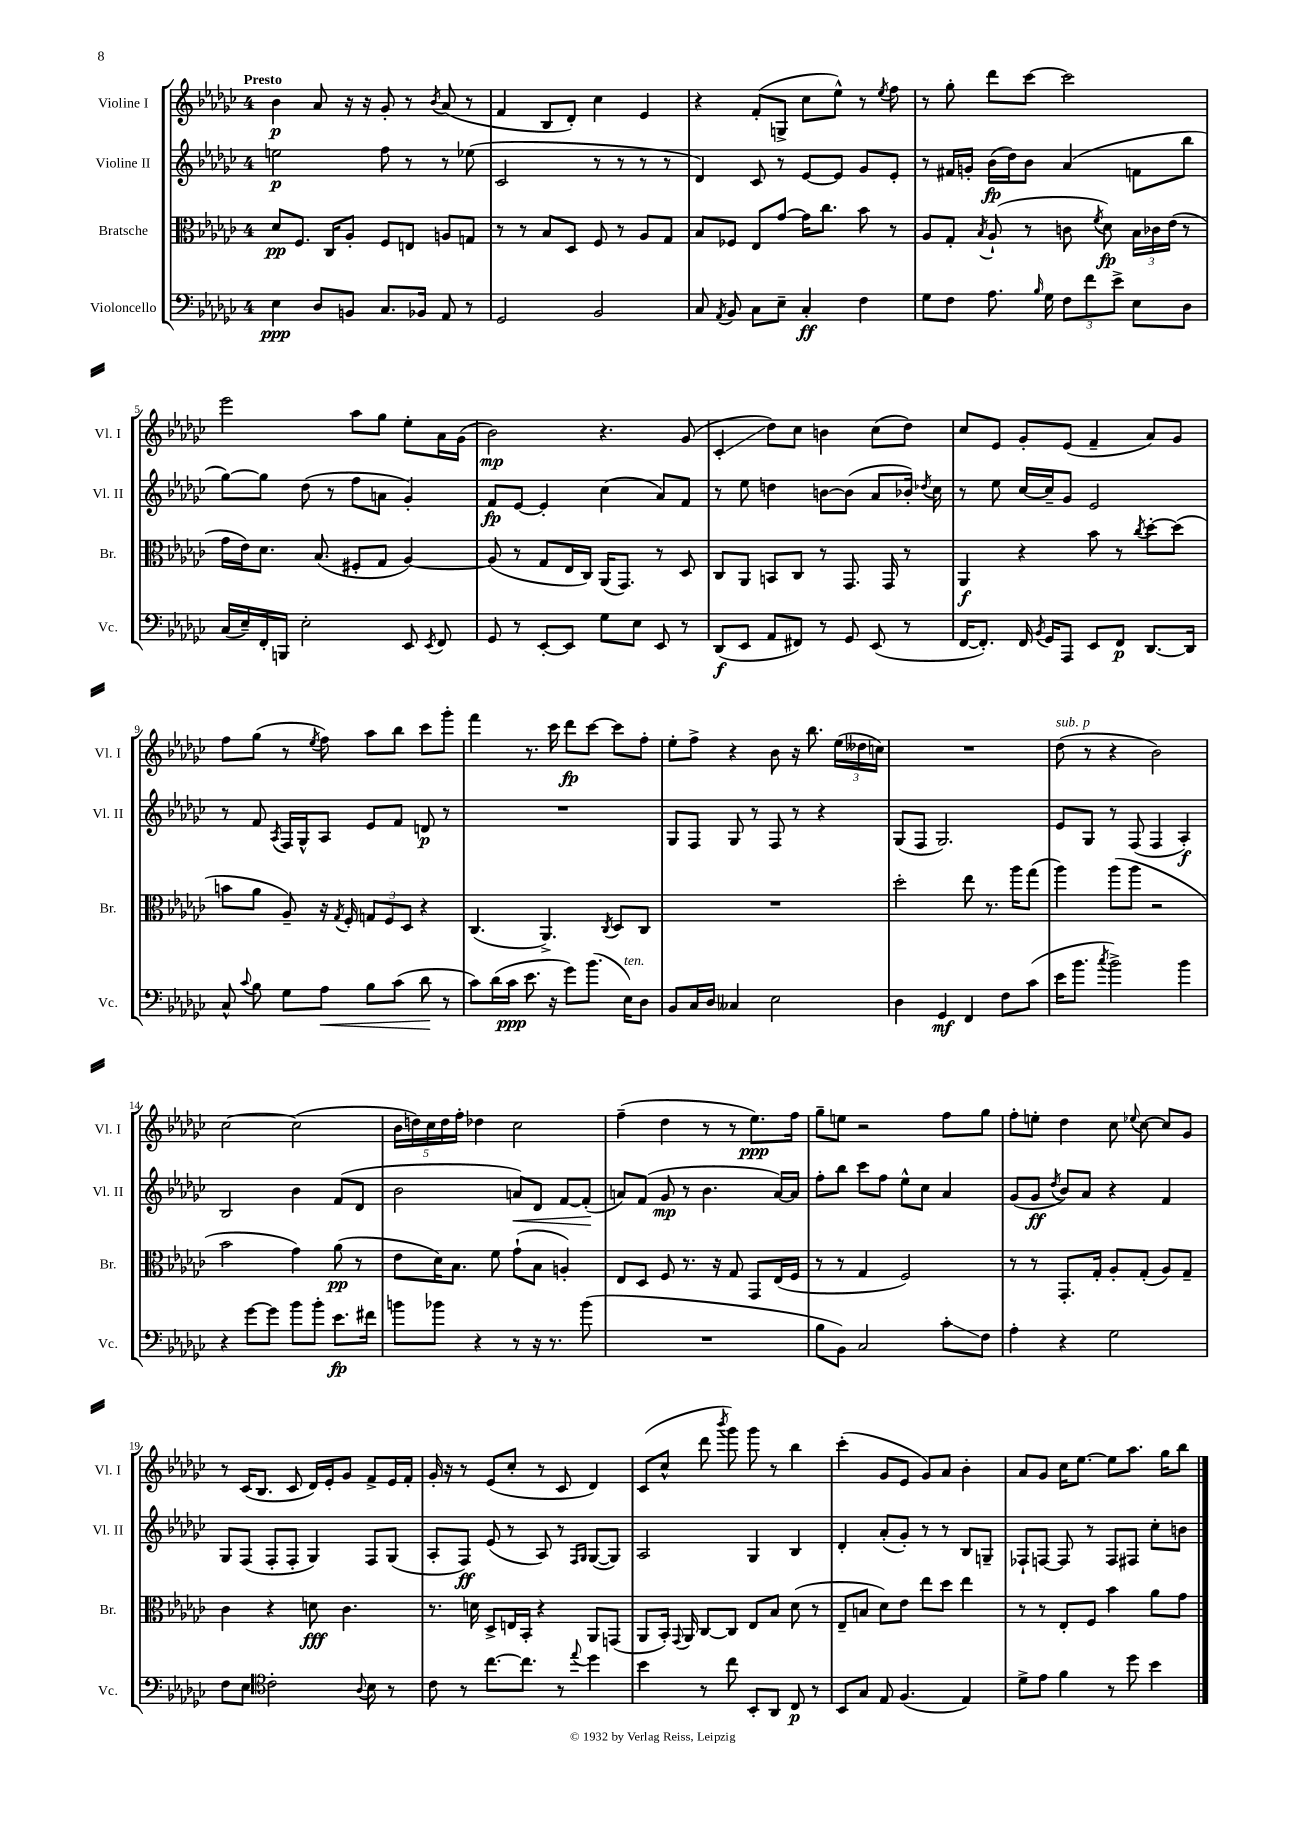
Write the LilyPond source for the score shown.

<<
\new StaffGroup <<
\new Staff = "s0" \with { instrumentName = "Violine I" shortInstrumentName = "Vl. I" } {
    \clef treble \key ges \major \once \override Staff.TimeSignature.style = #'single-digit \time 4/4 \tempo "Presto"
    \autoBeamOff bes'4\p aes'8 r16 r16 ges'8-. r8 \acciaccatura { bes'8 } aes'8( r8 |
    f'4 bes8[ des'8]-.) ces''4 ees'4 |
    r4 f'8[-.( g8]-> ces''8[ ees''8]-^) r8 \acciaccatura { ees''8 } f''8 |
    r8 ges''8-. des'''8[ ces'''8]~ ces'''2 |
    ees'''2 aes''8[ ges''8] ees''8[-. aes'16 ges'16]( |
    bes'2\mp) r4. ges'8( |
    ces'4-.\glissando des''8[) ces''8] b'4 ces''8[( des''8]) |
    ces''8[ ees'8] ges'8[-. ees'8]( f'4-- aes'8[) ges'8] |
    f''8[ ges''8]( r8 \acciaccatura { ees''8 } f''8) aes''8[ bes''8] ces'''8[ ges'''8]-. |
    f'''4 r8. ces'''16 des'''8[\fp ces'''8]~ ces'''8[ f''8]-. |
    ees''8[-. f''8]-> r4 bes'8 r16 bes''8. \tuplet 3/2 { ees''16[( deses''16 c''16]) } |
    R1 |
    des''8^\markup { \italic "sub. p" }( r8 r4 bes'2) |
    ces''2~ ces''2( |
    \tuplet 5/4 { bes'16[ d''16) ces''16 d''16 f''16]-. } des''4 ces''2 |
    f''4--( des''4 r8 r8 ees''8.[\ppp) f''16] |
    ges''8[-- e''8] r2 f''8[ ges''8] |
    f''8[-. e''8]-. des''4 ces''8 \appoggiatura { ees''8 } ces''8~ ces''8[ ges'8] |
    r8 ces'16[( bes8.] ces'8 des'16[) ees'16-. ges'8] f'8[-> ees'16 f'16]-. |
    ges'16-. r16 r8 ees'8[( ces''8]-. r8 ces'8 des'4) |
    ces'8[( ces''8]-^ des'''8 \acciaccatura { bes'''8 } ges'''8) ges'''8 r8 bes''4 |
    ces'''4-.( ges'8[ ees'8] ges'8[) aes'8] bes'4-. |
    aes'8[ ges'8] ces''16[ ees''8.]~ ees''8[ aes''8.] ges''16[ bes''8] \bar "|." |
}
\new Staff = "s1" \with { instrumentName = "Violine II" shortInstrumentName = "Vl. II" } {
    \clef treble \key ges \major \once \override Staff.TimeSignature.style = #'single-digit \time 4/4
    \autoBeamOff e''2\p f''8 r8 r8 ees''8( |
    ces'2 r8 r8 r8 r8 |
    des'4) ces'8 r8 ees'8[~ ees'8] ges'8[ ees'8]-. |
    r8 fis'16[ g'16]-. bes'16[\fp( des''16) bes'8] aes'4( f'8[ bes''8] |
    ges''8[~) ges''8] des''8( r8 f''8[ a'8] ges'4-.) |
    f'8[\fp ees'8]~ ees'4-. ces''4( aes'8[) f'8] |
    r8 ees''8 d''4 b'8[~ b'8]( aes'8[ bes'16]-.) \acciaccatura { des''8 } ces''16 |
    r8 ees''8 ces''16[~ ces''16-- ges'8] ees'2 |
    r8 f'8 \acciaccatura { aes8 } f16[ ges16-^ aes8] ees'8[ f'8] d'8\p r8 |
    R1 |
    ges8[ f8] ges8 r8 f8 r8 r4 |
    ges8[( f8] ges2.) |
    ees'8[ ges8] r8 f8( f4 aes4-.\f) |
    bes2 bes'4 f'8[( des'8] |
    bes'2 a'8[\<) des'8] f'8[~ f'8]-.\!( |
    a'8[) f'8]( ges'8\mp r8 bes'4. a'16[~) a'16] |
    f''8[-. bes''8] ces'''8[ f''8] ees''8[-^ ces''8] aes'4 |
    ges'8[( ges'8]\ff \acciaccatura { des''8 } bes'8[) aes'8] r4 f'4 |
    ges8[ f8]( f8[-. f8]-. ges4) f8[ ges8]( |
    aes8[-. f8]\ff) ees'8( r8 aes8) r8 \grace { f16[ ges16] } ges8[~( ges8]) |
    aes2 ges4 bes4 |
    des'4-. aes'8[-.( ges'8]-.) r8 r8 bes8[ g8]-- |
    fes8[-! f8]~ f8 r8 f8[ fis8] ces''8[-. b'8] \bar "|." |
}
\new Staff = "s2" \with { instrumentName = "Bratsche" shortInstrumentName = "Br." } {
    \clef alto \key ges \major \once \override Staff.TimeSignature.style = #'single-digit \time 4/4
    \autoBeamOff des'8[\pp f8.] ces16[ aes8]-. f8[ e8] a8[ g8] |
    r8 r8 bes8[ des8] f8 r8 aes8[ ges8] |
    bes8[ fes8] ees8[ ges'8]~ ges'16[ ces''8.] bes'8 r8 |
    aes8[ ges8]-. \acciaccatura { bes8 } aes8-!( r8 c'8 \acciaccatura { f'8 } des'8\fp) \tuplet 3/2 { bes16[ ces'16 ees'16]( } r8 |
    ges'16[ ees'16) des'8.] bes8.( fis8[-. ges8] aes4~) |
    aes8( r8 ges8[ ees16 ces16]) aes,16[( ges,8.]) r8 des8 |
    ces8[ aes,8] b,8[ ces8] r8 ges,8. ges,16 r8 |
    aes,4\f r4 bes'8 r8 \acciaccatura { ces''8 } des''8[~-. des''8]( |
    b'8[ aes'8] aes8--) r16 \acciaccatura { ges8 } f16-. \tuplet 3/2 { g8[ f8 des8] } r4 |
    ces4.( aes,4.->) \acciaccatura { ces8 } des8[ ces8] |
    R1 |
    des''2-. ees''8 r8. aes''16[ ges''8]( |
    aes''4) aes''8[( aes''8] r2 |
    bes'2 ges'4) aes'8\pp( r8 |
    ees'8[ des'16) bes8.] f'8 ges'8[-!( bes8] a4-.) |
    ees8[ des8] f8 r8. r16 ges8 ges,8[ ees16( f16] |
    r8 r8 ges4 f2) |
    r8 r8 ges,8.[-. ges16]-. aes8[-. ges8]-.( aes8[) ges8]-- |
    ces'4 r4 d'8\fff ces'4. |
    r8. d'16 des8[-> e16 bes,16]-. r4 aes,8[ g,8]( |
    aes,8[ bes,16]-.) \appoggiatura { ges,8 } aes,16 ces8[~ ces8] ees8[ bes8] des'8( r8 |
    ees8[-- b8] des'8[) ees'8] ees''8[ des''8] ees''4 |
    r8 r8 ees8[-. f8] bes'4 aes'8[ ges'8] \bar "|." |
}
\new Staff = "s3" \with { instrumentName = "Violoncello" shortInstrumentName = "Vc." } {
    \clef bass \key ges \major \once \override Staff.TimeSignature.style = #'single-digit \time 4/4
    \autoBeamOff ees4\ppp des8[ b,8] ces8.[ bes,16] aes,8 r8 |
    ges,2 bes,2 |
    ces8 \acciaccatura { aes,8 } bes,8 ces8[ ees8]-- ces4-.\ff f4 |
    ges8[ f8] aes8. \grace { bes16 } ges16 \tuplet 3/2 { f8[ f'8 ees'8]-> } ees8[ des8] |
    ces16[( ees16--) f,16-. b,,16] ees2-. ees,8 \acciaccatura { ees,8 } f,8 |
    ges,8 r8 ees,8[~-. ees,8] ges8[ ees8] ees,8 r8 |
    des,8[\f( ees,8] aes,8[ fis,8]) r8 ges,8 ees,8( r8 |
    f,16[~ f,8.]-.) f,16 \acciaccatura { bes,8 } ges,16[ aes,,8] ees,8[ f,8]\p des,8.[~ des,16] |
    ces8-^ \appoggiatura { ces'8 } bes8 ges8[ aes8]\< bes8[ ces'8]( des'8\! r8 |
    ces'8[) des'16( ces'16]\ppp ees'8. r16 ges'8[) bes'8.]( ees16[^\markup { \italic "ten." }) des8] |
    bes,8[ ces16 des16] ceses4 ees2 |
    des4 ges,4\mf f,4 f8[ ces'8]( |
    ees'16[ bes'8.] \acciaccatura { ces''8 } bes'2->) bes'4 |
    r4 ges'8[~ ges'8] bes'8[ bes'8]-. ees'8.[\fp fis'16] |
    b'8[ bes'8] r4 r8 r16 r8. bes'8( |
    R1 |
    bes8[ bes,8]) ces2 ces'8[-.\glissando f8] |
    aes4-. r4 ges2 |
    f8[ ees8] \clef tenor ces'2-. \appoggiatura { aes8 } bes8 r8 |
    ces'8 r8 ces''8.[~ ces''8.] r8 \appoggiatura { ees''8 } des''4 |
    bes'4 r8 ces''8 bes,8[-. aes,8] ces8\p r8 |
    bes,8[ ges8] ees8 f4.( ees4) |
    des'8[-> ees'8] f'4 r8 des''8 bes'4 \bar "|." |
}
>>
>>
